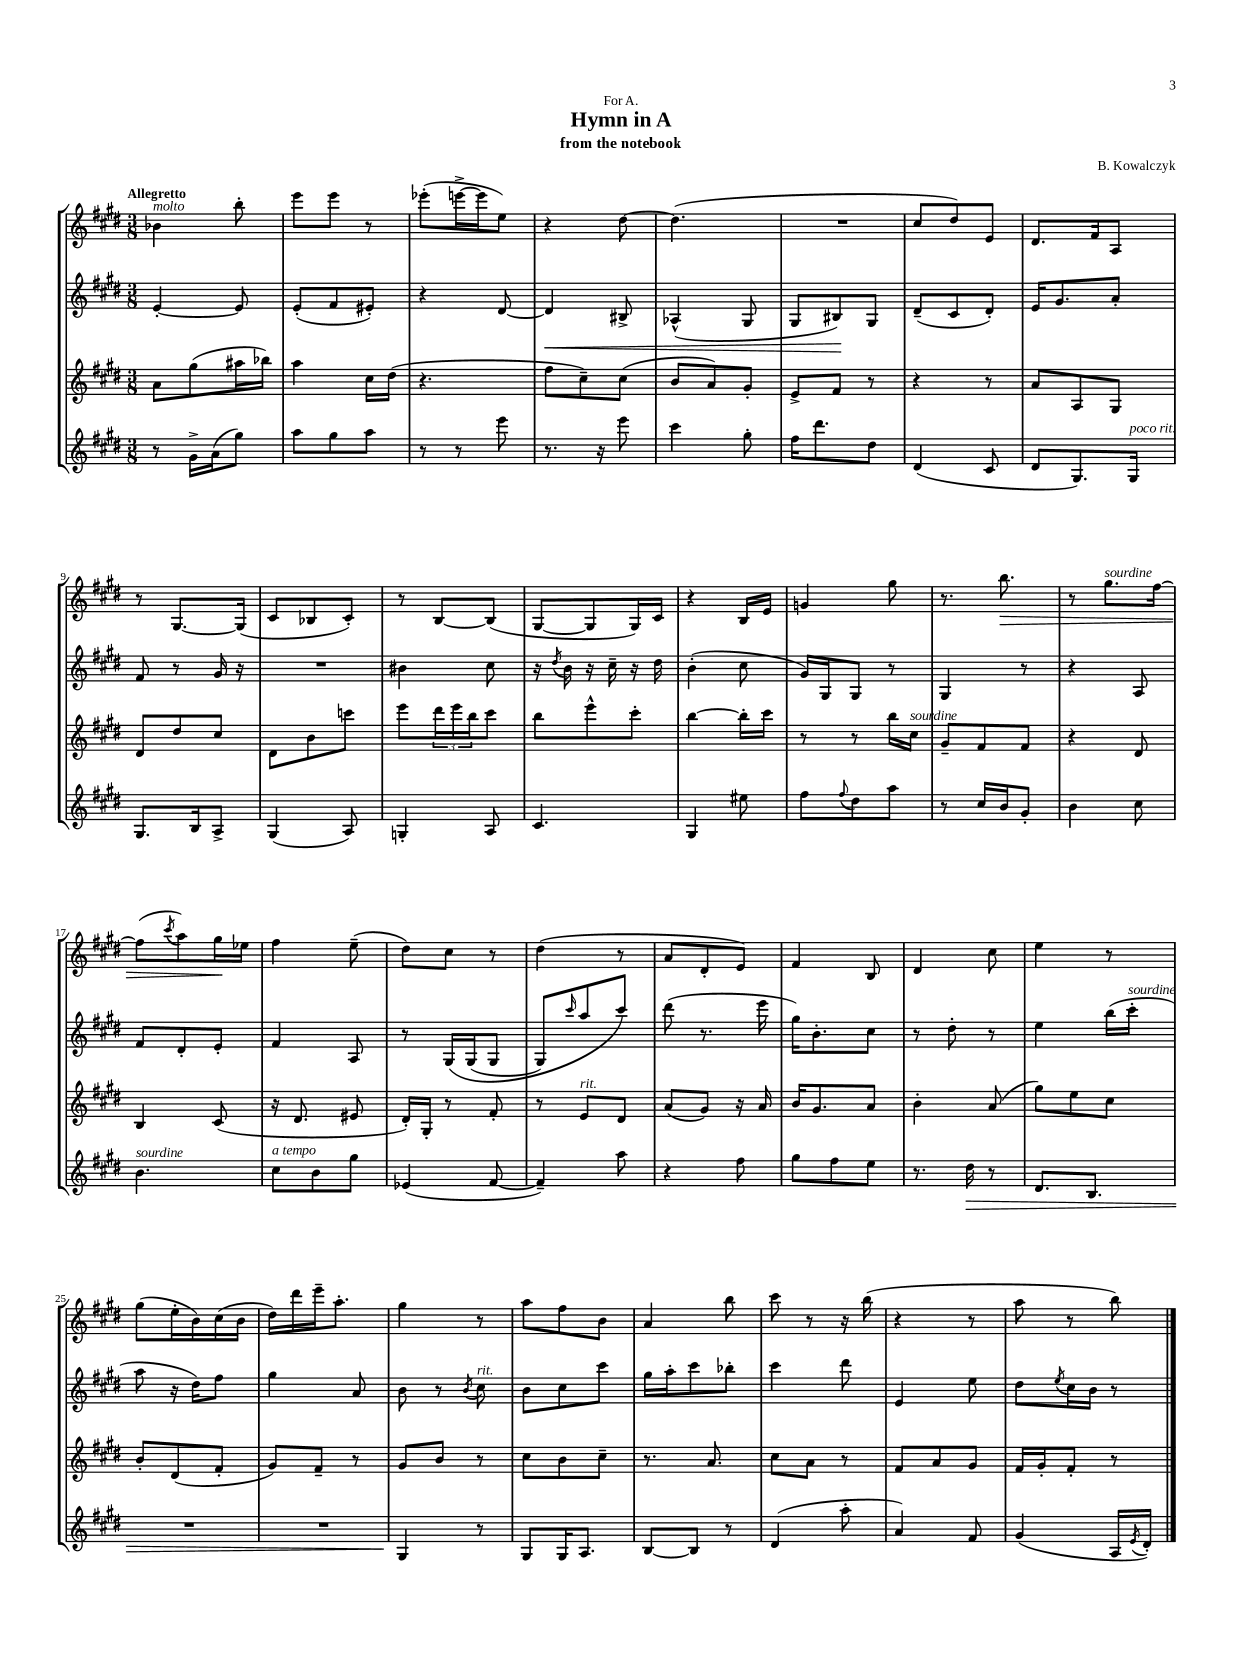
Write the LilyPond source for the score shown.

\header { title = "Hymn in A" composer = "B. Kowalczyk" subtitle = "from the notebook" dedication = "For A." }
<<
\new StaffGroup <<
\new Staff = "s0" {
    \clef treble \key e \major \numericTimeSignature \time 3/8 \tempo "Allegretto"
    bes'4^\markup { \italic "molto" } b''8-. |
    e'''8 e'''8 r8 |
    ees'''8-.( e'''16~-> e'''16 e''8) |
    r4 dis''8~ |
    dis''4.( |
    R4. |
    cis''8 dis''8) e'8 |
    dis'8. fis'16 a8 |
    r8 gis8.~ gis16( |
    cis'8 bes8 cis'8-.) |
    r8 b8~ b8( |
    gis8~ gis8 gis16) cis'16 |
    r4 b16 e'16 |
    g'4 gis''8 |
    r8. b''8.\> |
    r8 gis''8.^\markup { \italic "sourdine" } fis''16~ |
    fis''8( \acciaccatura { cis'''8 } a''8) gis''16\! ees''16 |
    fis''4 e''8--( |
    dis''8) cis''8 r8 |
    dis''4( r8 |
    a'8 dis'8-. e'8) |
    fis'4 b8 |
    dis'4 cis''8 |
    e''4 r8 |
    gis''8( e''16-. b'16) cis''16( b'16 |
    dis''16) dis'''16 e'''16-- a''8.-. |
    gis''4 r8 |
    a''8 fis''8 b'8 |
    a'4 b''8 |
    cis'''8 r8 r16 b''16( |
    r4 r8 |
    a''8 r8 b''8) \bar "|." |
}
\new Staff = "s1" {
    \clef treble \key e \major \numericTimeSignature \time 3/8
    e'4~-. e'8 |
    e'8-.( fis'8 eis'8-.) |
    r4 dis'8~ |
    dis'4\< bis8-> |
    aes4-^( gis8 |
    gis8 bis8\!) gis8 |
    dis'8--( cis'8 dis'8-.) |
    e'16 gis'8. a'8-. |
    fis'8 r8 gis'16 r16 |
    R4. |
    bis'4 cis''8 |
    r16 \acciaccatura { dis''8 } b'16 r16 cis''16-- r16 dis''16 |
    b'4-.( cis''8 |
    gis'16) gis16 gis8 r8 |
    gis4 r8 |
    r4 a8 |
    fis'8 dis'8-. e'8-. |
    fis'4 a8 |
    r8 gis16\( gis16( gis8 |
    gis8) \grace { cis'''16 } a''8 cis'''8\) |
    dis'''8( r8. e'''16 |
    gis''16) b'8.-. cis''8 |
    r8 dis''8-. r8 |
    e''4 b''16( cis'''16-.^\markup { \italic "sourdine" } |
    a''8 r16 dis''16) fis''8 |
    gis''4 a'8 |
    b'8 r8 \acciaccatura { b'8 } cis''8^\markup { \italic "rit." } |
    b'8 cis''8 cis'''8 |
    gis''16 a''16-. cis'''8 bes''8-. |
    cis'''4 dis'''8 |
    e'4 e''8 |
    dis''8 \acciaccatura { e''8 } cis''16 b'16 r8 \bar "|." |
}
\new Staff = "s2" {
    \clef treble \key e \major \numericTimeSignature \time 3/8
    a'8 gis''8( ais''16 bes''16) |
    a''4 cis''16 dis''16( |
    r4. |
    fis''8 cis''8--) cis''8( |
    b'8 a'8) gis'8-. |
    e'8-> fis'8 r8 |
    r4 r8 |
    a'8 a8 gis8 |
    dis'8 dis''8 cis''8 |
    dis'8 b'8 c'''8 |
    e'''8 \tuplet 3/2 { dis'''16 e'''16 b''16 } cis'''8 |
    b''8 e'''8-^ cis'''8-. |
    b''4~ b''16-. cis'''16 |
    r8 r8 b''16 cis''16^\markup { \italic "sourdine" } |
    gis'8-- fis'8 fis'8 |
    r4 dis'8 |
    b4 cis'8( |
    r16 dis'8. eis'8 |
    dis'16-.) gis16-. r8 fis'8-. |
    r8 e'8^\markup { \italic "rit." } dis'8 |
    a'8( gis'8) r16 a'16 |
    b'16 gis'8. a'8 |
    b'4-. a'8( |
    gis''8) e''8 cis''8 |
    b'8-. dis'8( fis'8-. |
    gis'8) fis'8-- r8 |
    gis'8 b'8 r8 |
    cis''8 b'8 cis''8-- |
    r8. a'8. |
    cis''8 a'8 r8 |
    fis'8 a'8 gis'8 |
    fis'16 gis'16-. fis'8-. r8 \bar "|." |
}
\new Staff = "s3" {
    \clef treble \key e \major \numericTimeSignature \time 3/8
    r8 gis'16-> a'16( gis''8) |
    a''8 gis''8 a''8 |
    r8 r8 e'''8 |
    r8. r16 e'''8 |
    cis'''4 gis''8-. |
    fis''16 dis'''8. dis''8 |
    dis'4( cis'8 |
    dis'8 gis8.) gis16^\markup { \italic "poco rit." } |
    gis8. b16 a8-> |
    gis4( a8) |
    g4-. a8 |
    cis'4. |
    gis4 eis''8 |
    fis''8 \appoggiatura { fis''8 } dis''8 a''8 |
    r8 cis''16 b'16 gis'8-. |
    b'4 cis''8 |
    b'4.^\markup { \italic "sourdine" } |
    cis''8^\markup { \italic "a tempo" } b'8 gis''8 |
    ees'4( fis'8~ |
    fis'4--) a''8 |
    r4 fis''8 |
    gis''8 fis''8 e''8 |
    r8. dis''16\> r8 |
    dis'8. b8. |
    R4. |
    R4. |
    gis4\! r8 |
    gis8 gis16 a8. |
    b8~ b8 r8 |
    dis'4( a''8-. |
    a'4) fis'8 |
    gis'4( a16 \acciaccatura { e'8 } dis'16-.) \bar "|." |
}
>>
>>
